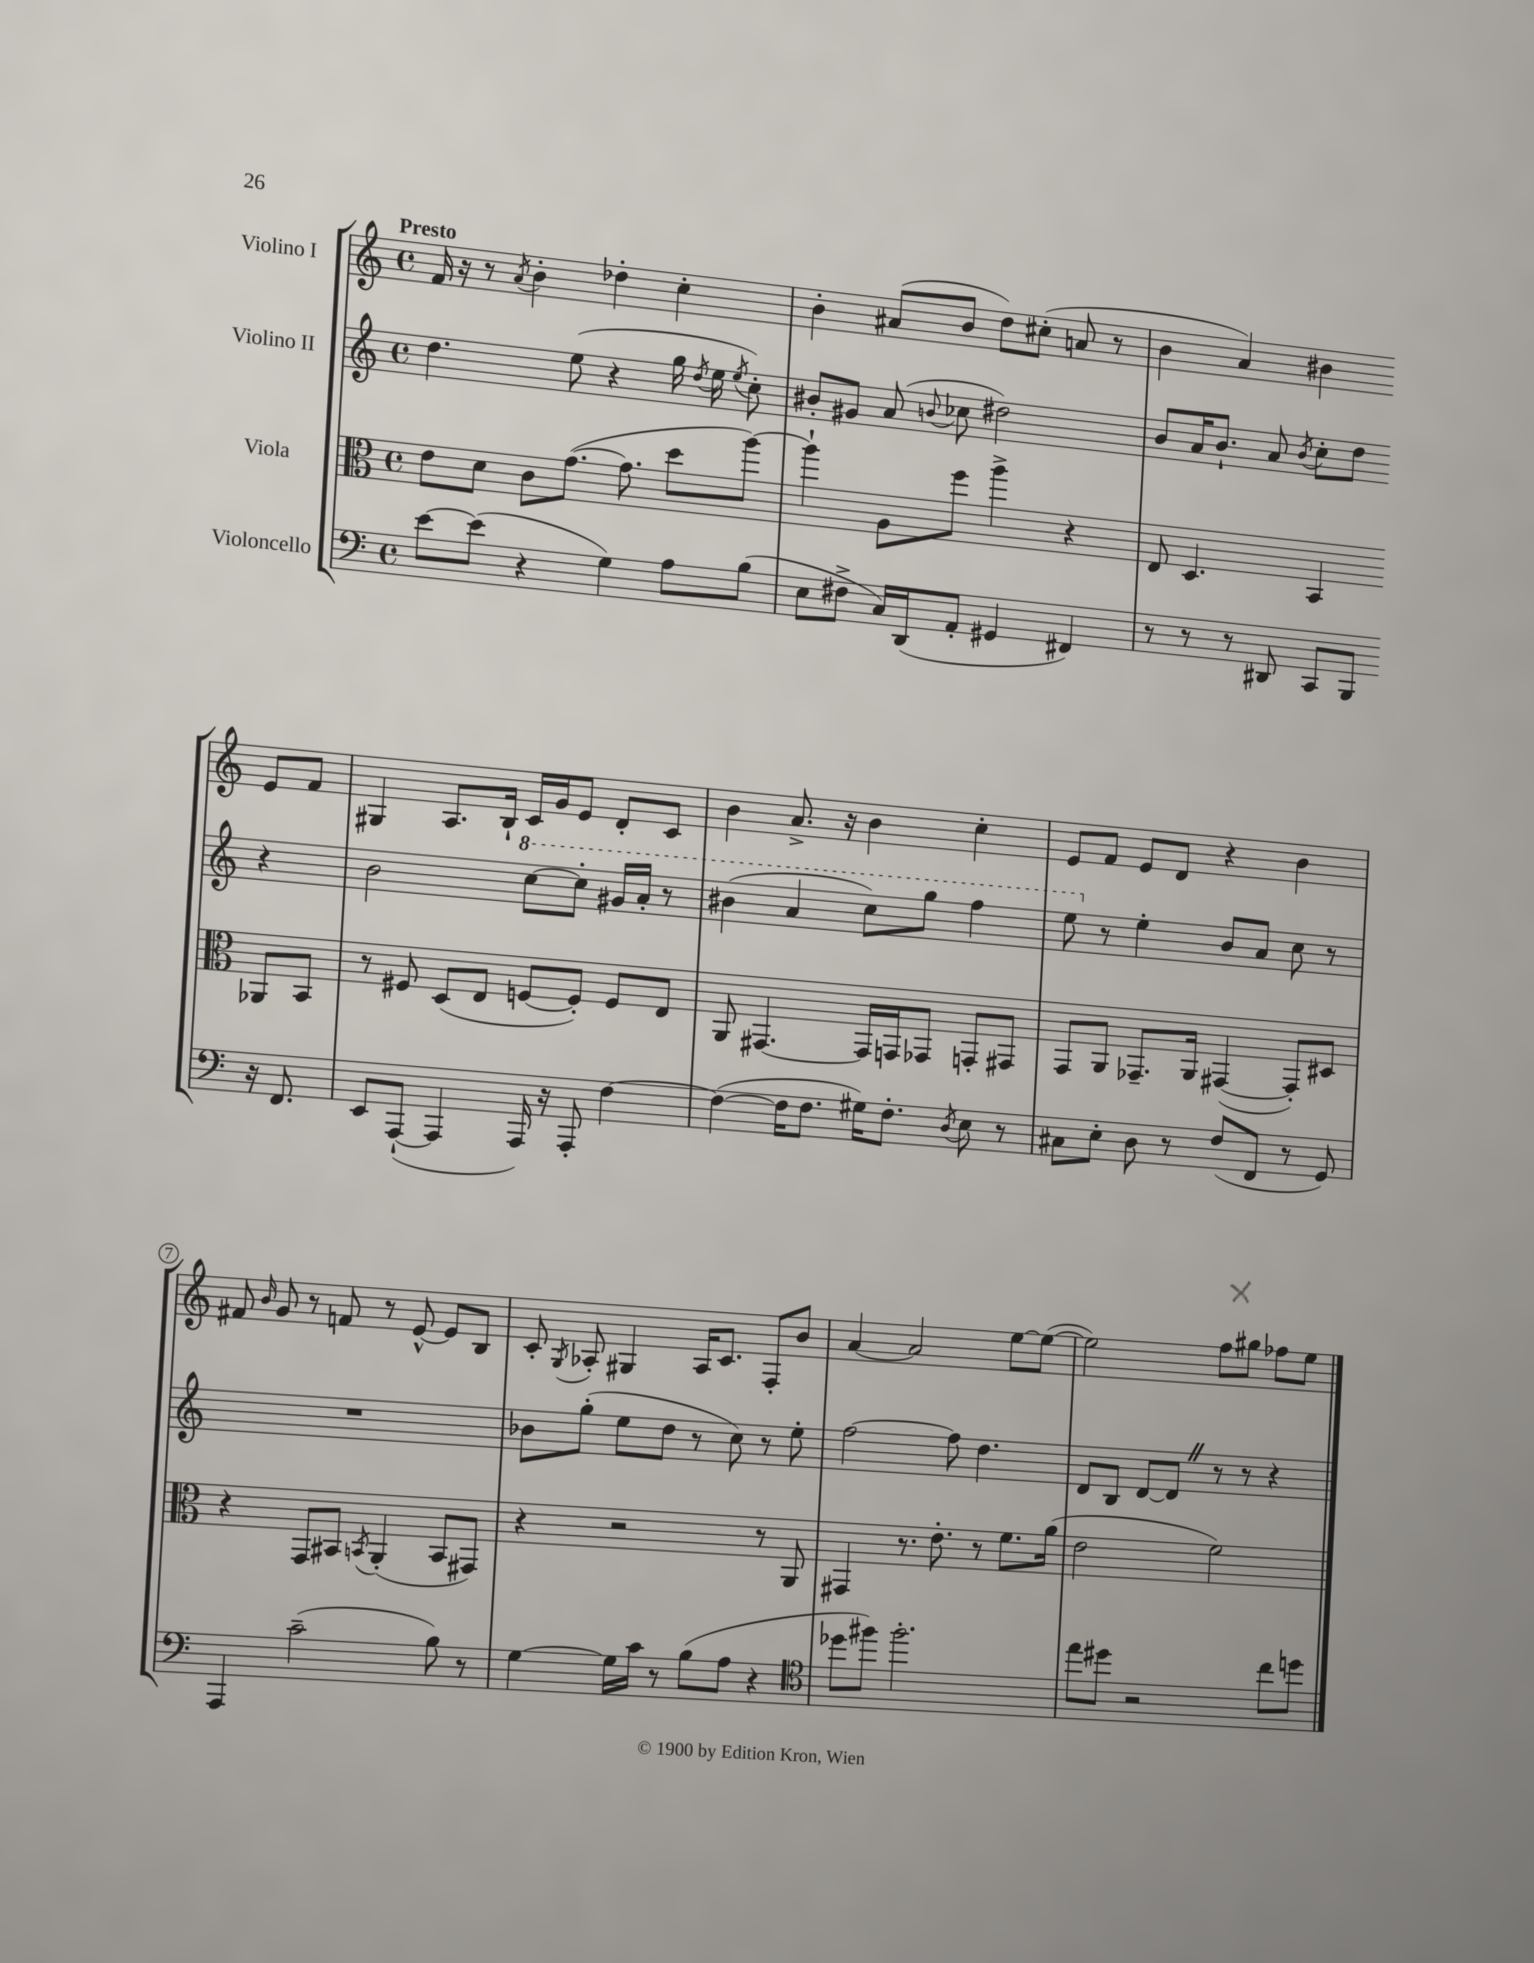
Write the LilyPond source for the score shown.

<<
\new StaffGroup <<
\new Staff = "s0" \with { instrumentName = "Violino I" } {
    \clef treble \key c \major \defaultTimeSignature \time 4/4 \tempo "Presto"
    \autoBeamOff f'16 r16 r8 \acciaccatura { a'8 } b'4-. des''4-. c''4-. |
    b'4-. ais'8[( b'8] d''8[) cis''8]-.( a'8 r8 |
    b'4 a'4) bis'4 e'8[ f'8] |
    gis4 a8.[ b16]-! c'16[ g'16 e'8] d'8[-. c'8] |
    b'4 a'8.-> r16 b'4 c''4-. |
    e'8[ f'8] e'8[ d'8] r4 b'4 |
    fis'8 \grace { b'16 } g'8 r8 f'8 r8 e'8~-^ e'8[ b8] |
    c'8-. \acciaccatura { g8 } aes8-. gis4 aes16[ c'8.] f8[-. b'8] |
    a'4~ a'2 e''8[~ e''8]~( |
    e''2) f''8[ gis''8] fes''8[ e''8] \bar "|." |
}
\new Staff = "s1" \with { instrumentName = "Violino II" } {
    \clef treble \key c \major \defaultTimeSignature \time 4/4
    \autoBeamOff d''4. e''8( r4 g''16 \acciaccatura { d''8 } e''16 \acciaccatura { e''8 } c''8-.) |
    bis'8[-. gis'8] a'8( \appoggiatura { b'8 } ces''8 dis''2) |
    b'8[ a'16 b'8.]-! a'8 \acciaccatura { b'8 } c''8[-. d''8] r4 |
    b'2 \ottava #1 c'''8[~ c'''8]-. gis''16[ a''16]-. r8 |
    bis''4( a''4 c'''8[) g'''8] f'''4 |
    e'''8 \ottava #0 r8 e''4-. b'8[ a'8] c''8 r8 |
    R1 |
    bes'8[ g''8]-.( e''8[ d''8] r8 c''8) r8 e''8-. |
    f''2~ f''8 d''4. |
    d'8[ b8] d'8[~ d'8] \once \override BreathingSign.text = \markup { \musicglyph "scripts.caesura.straight" } \breathe r8 r8 r4 \bar "|." |
}
\new Staff = "s2" \with { instrumentName = "Viola" } {
    \clef alto \key c \major \defaultTimeSignature \time 4/4
    \autoBeamOff e'8[ d'8] c'8[ g'8.]~( g'8. d''8[ a''8]~) |
    a''4-! a8[ f''8] a''4-> r4 |
    e8 d4. b,4 aes,8[ b,8] |
    r8 fis8 d8[( e8] f8[~ f8]-.) f8[ e8] |
    a,8 gis,4.~ gis,16[ g,16 ges,8] g,8[-. gis,8] |
    g,8[ a,8] ges,8.[-- a,16] gis,4~( gis,8[-.) dis8] |
    r4 g,8[ bis,8] \acciaccatura { b,8 } a,4-.( b,8[ gis,8]) |
    r4 r2 r8 a,8 |
    gis,4 r8. e'8.-. r8 f'8.[ a'16]( |
    e'2 f'2) \bar "|." |
}
\new Staff = "s3" \with { instrumentName = "Violoncello" } {
    \clef bass \key c \major \defaultTimeSignature \time 4/4
    \autoBeamOff e'8[~ e'8]( r4 g4) a8[ b8]( |
    e8[ fis8]-> c16[) d,16( a,8]-. gis,4 fis,4) |
    r8 r8 r8 dis,8 c,8[ b,,8] r16 f,8. |
    e,8[ a,,8]~-!( a,,4 a,,16) r16 a,,8-. f4~ |
    f4~( f16[ f8.] gis16[) f8.]-. \acciaccatura { d8 } e8 r8 |
    cis8[ e8]-. d8 r8 f8[( f,8] r8 g,8) |
    a,,4 c'2--( b8) r8 |
    g4~ g16[ c'16] r8 b8[( a8] r4 |
    \clef tenor des''8[ fis''8]) fis''2.-. |
    e''8[ dis''8] r2 c''8[ d''8] \bar "|." |
}
>>
>>
\layout { \context { \Score \override BarNumber.stencil = #(make-stencil-circler 0.1 0.3 ly:text-interface::print) } }
